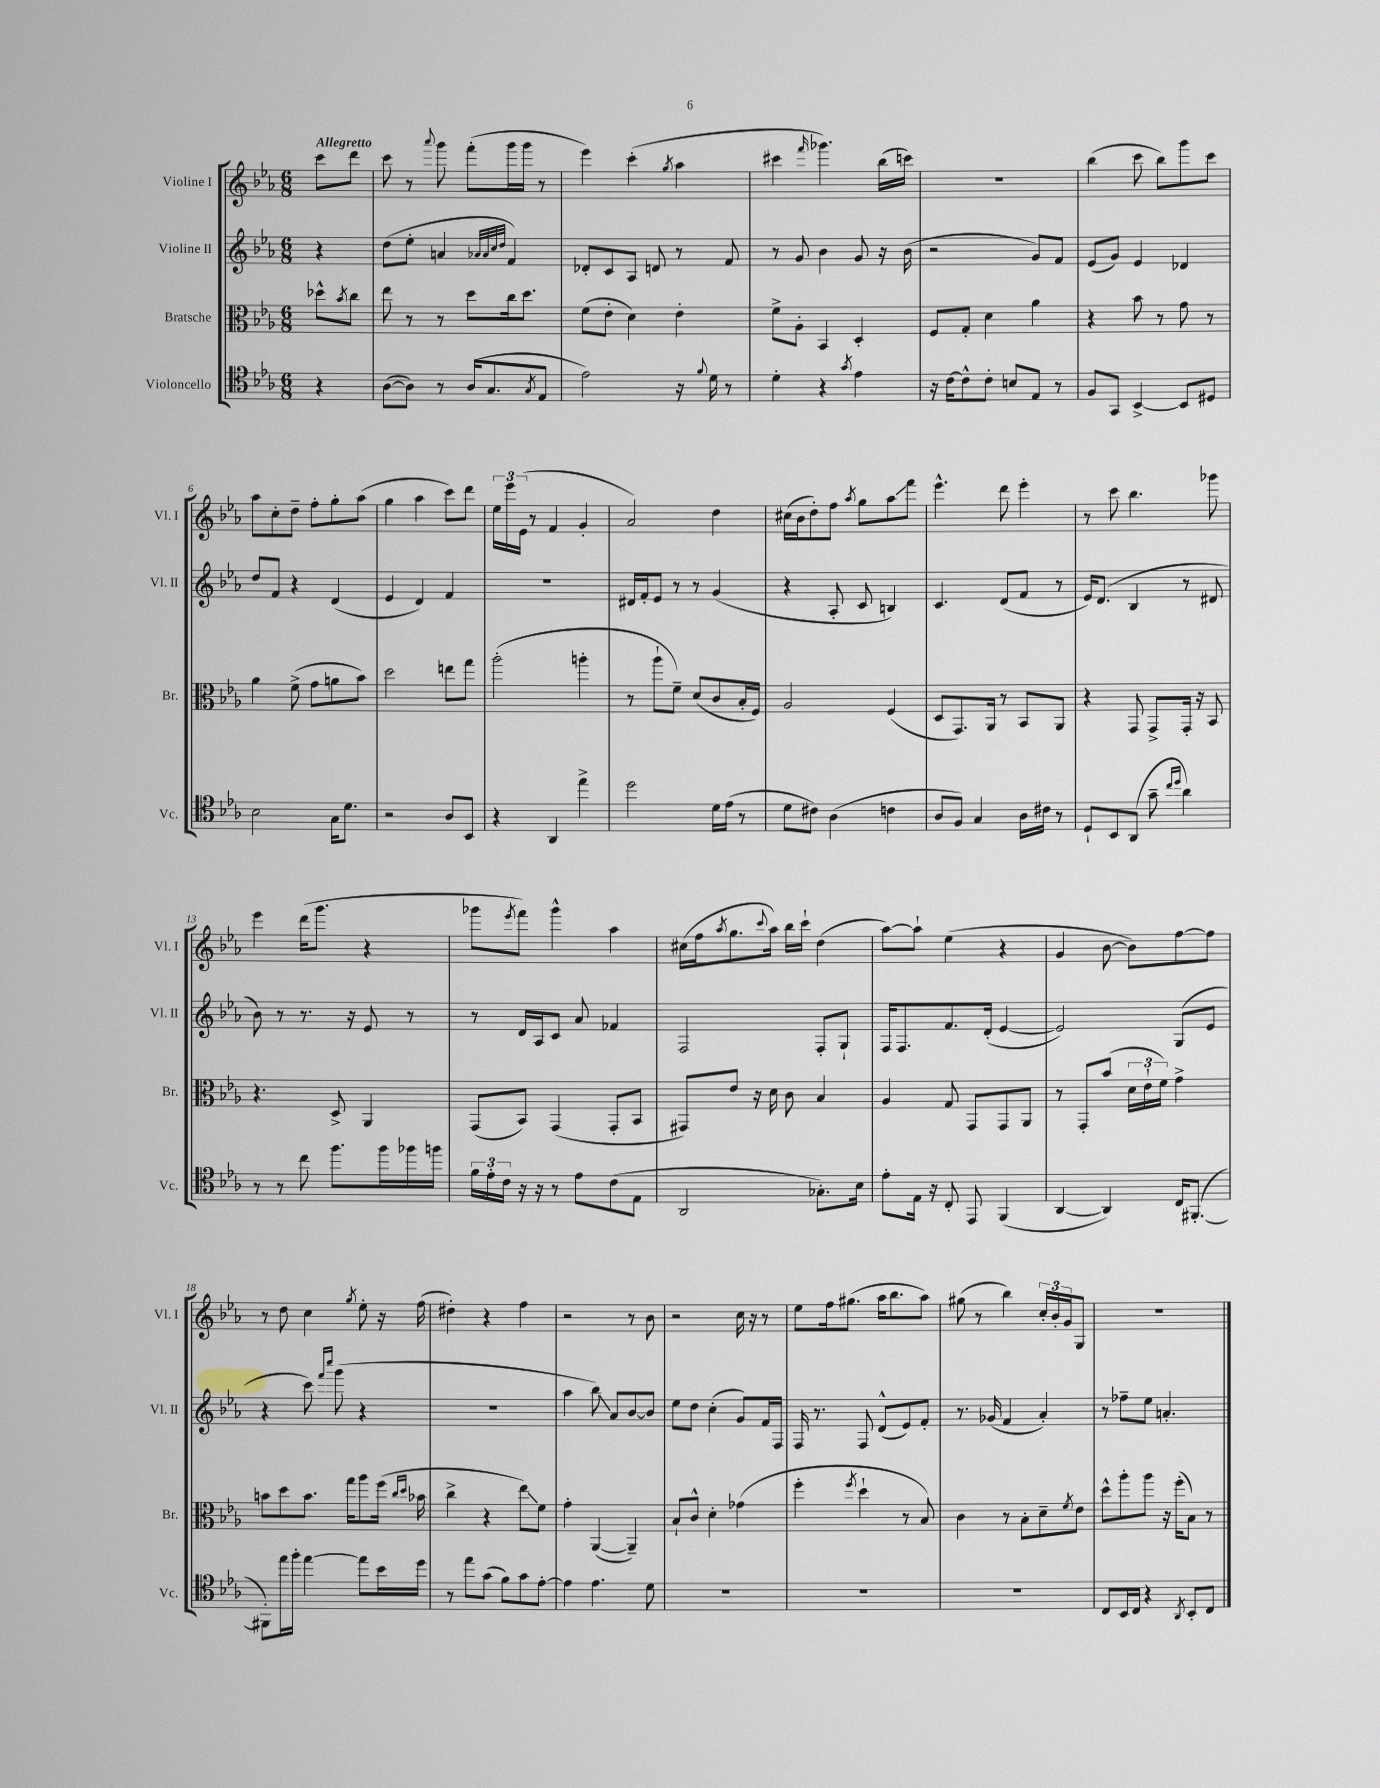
<<
\new StaffGroup <<
\new Staff = "s0" \with { instrumentName = "Violine I" shortInstrumentName = "Vl. I" } {
    \clef treble \key ees \major \numericTimeSignature \time 6/8 \partial 4 \tempo "Allegretto"
    c'''8 d'''8 |
    c'''8 r8 \appoggiatura { aes'''8 } g'''8 f'''8-.( g'''16 g'''16 r8 |
    ees'''4) c'''4-.( \acciaccatura { g''8 } aes''4 |
    cis'''4 \grace { f'''16 } ges'''4.) bes''16( c'''16) |
    R2. |
    bes''4( c'''8 bes''8) g'''8 c'''8 |
    aes''8 c''8-. d''8-- f''8-. g''8-. aes''8( |
    g''4 aes''4 c'''8) d'''8 |
    \tuplet 3/2 { ees''16 ees'''16 ees'16( } r8 f'4 g'4-. |
    aes'2) d''4 |
    cis''16( bes'16 d''8-.) f''8 \acciaccatura { aes''8 } g''8 aes''8\glissando f'''8 |
    ees'''4.-^ d'''8 ees'''4-. |
    r8 c'''8 bes''4. ges'''8 |
    ees'''4 d'''16( g'''8. r4 |
    ges'''8 \acciaccatura { ees'''8 } f'''8) ges'''4-^ aes''4 |
    cis''16( f''16 \acciaccatura { aes''8 } g''8. \appoggiatura { c'''8 } aes''16) bes''16 c'''16-! d''4( |
    aes''8~) aes''8-! ees''4( r4 |
    g'4 bes'8~ bes'8) f''8~ f''8 |
    r8 d''8 c''4 \acciaccatura { g''8 } ees''8-. r16 f''16( |
    dis''4-.) r4 f''4 |
    r2 r8 bes'8 |
    r2 c''16 r16 r8 |
    ees''8 f''16 gis''8.( aes''16 bes''8. aes''8) |
    gis''8( r8 bes''4) \tuplet 3/2 { c''16-. bes'16-. g'16 } g8 |
    R2. \bar "|." |
}
\new Staff = "s1" \with { instrumentName = "Violine II" shortInstrumentName = "Vl. II" } {
    \clef treble \key ees \major \numericTimeSignature \time 6/8 \partial 4
    r4 |
    d''8( ees''8-. a'4 \grace { aes'32 aes'32 c''32 d''32 } f'4) |
    des'8-. c'8 aes8 d'8 r8 f'8 |
    r8 g'8 bes'4 g'8 r16 bes'16( |
    r2 g'8) f'8 |
    ees'8( g'8) ees'4 des'4 |
    d''8 f'8 r4 d'4( |
    ees'4 d'4) f'4 |
    R2. |
    dis'16 f'16-. ees'8 r8 r8 g'4( |
    r4 aes8-. c'8 b4) |
    c'4. d'8( f'8 r8 |
    ees'16) d'8.( bes4 r8 dis'8 |
    bes'8) r8 r8. r16 ees'8 r8 |
    r8 d'16 aes16 c'8 aes'8 fes'4 |
    f2 f8-. g8-! |
    f16 f8. f'8. d'16-.( ees'4~ |
    ees'2) g8( ees'8 |
    r4 c'''8) \grace { f'''16 c''''16 } g'''8( r4 |
    R2. |
    aes''4 bes''8\glissando) aes'8 bes'8~ bes'8 |
    ees''8 d''8 c''4-.( g'8) f'16 f16 |
    f16 r8. f8 d'8-^( ees'8) f'8-. |
    r8. ges'16( f'4 aes'4-.) |
    r8 fes''8-- ees''8 a'4.-. \bar "|." |
}
\new Staff = "s2" \with { instrumentName = "Bratsche" shortInstrumentName = "Br." } {
    \clef alto \key ees \major \numericTimeSignature \time 6/8 \partial 4
    des''8-^ \acciaccatura { bes'8 } c''8 |
    ees''8 r8 r8 d''8 c''16 d''8. |
    f'8( ees'8-. d'4) ees'4-. |
    f'8-> aes8-. bes,4 d4-. |
    f8 g8-. d'4 aes'4 |
    r4 bes'8 r8 g'8 r8 |
    aes'4 f'8->( g'8 a'8 bes'8) |
    d''2 e''8 g''8 |
    aes''2-.( a''4-. |
    r8 aes''8-! f'8--) d'8( c'8 bes16-. f16) |
    aes2 f4( |
    d8 g,8.) aes,16 r8 bes,8 aes,8 |
    r4 g,8 g,8-> g,16-. r16 bes,8 |
    r4. d8-> aes,4 |
    g,8( bes,8) g,4( g,8-. bes,8 |
    gis,8) ees'8 r16 d'16 c'8 bes4 |
    aes4 g8 g,8 g,8 aes,8 |
    r8 g,8-. bes'8( \tuplet 3/2 { d'16 ees'16-! f'16) } g'4-> |
    b'8 d''8 b'8. g''16 aes''8 f''16( \grace { c''16 d''16 } bes'16 |
    c''4-> r4 ees''8\glissando) f'8 |
    g'4-. aes,4~( aes,4--) |
    bes8-! c'8-^ d'4-. ges'4( |
    f''4-. \acciaccatura { f''8 } d''4-! r8 bes8) |
    c'4 r8 bes8-. d'8-- \acciaccatura { f'8 } ees'8 |
    d''8-^ aes''8-. aes''8 r16 f''16-.( bes8) r8 \bar "|." |
}
\new Staff = "s3" \with { instrumentName = "Violoncello" shortInstrumentName = "Vc." } {
    \clef tenor \key ees \major \numericTimeSignature \time 6/8 \partial 4
    r4 |
    aes8~( aes8) r8 aes16( g8. \acciaccatura { g8 } ees8 |
    ees'2) r16 \appoggiatura { f'8 } d'16 r8 |
    d'4-. r4 \acciaccatura { g'8 } ees'4 |
    r16 c'16~ c'8-^ c'8-. b8 ees8 r8 |
    f8 g,8 bes,4~-> bes,8 dis8 |
    bes2 g16 d'8. |
    r2 aes8 bes,8 |
    r4 aes,4 ees''4-> |
    d''2 d'16 ees'16( r8 |
    d'8 cis'8) aes4( c'4 |
    aes8 f8) g4 aes16 cis'16 r8 |
    d8-! bes,8 aes,8( g'8-- \grace { c''16 d''16 } aes'4) |
    r8 r8 c''8 f''8. f''16 fes''16 f''16 |
    \tuplet 3/2 { f'16 ees'16-. c'16 } r16 r16 r8 ees'8 c'8( ees8 |
    aes,2 ges8.-.) bes16 |
    ees'8-. ees16 r16 c8-. ees,8 f,4( |
    aes,4~ aes,4) c16 fis,8.~-.( |
    fis,8-.) ees''16 f''16-. ees''4~ ees''8 bes'16 d''16 |
    r8 ees''8 g'8( f'8) g'8 ees'8~-. |
    ees'4 ees'4. d'8 |
    R2. |
    R2. |
    R2. |
    c8 bes,16 c16 r4 \acciaccatura { aes,8 } bes,8-. c8 \bar "|." |
}
>>
>>
